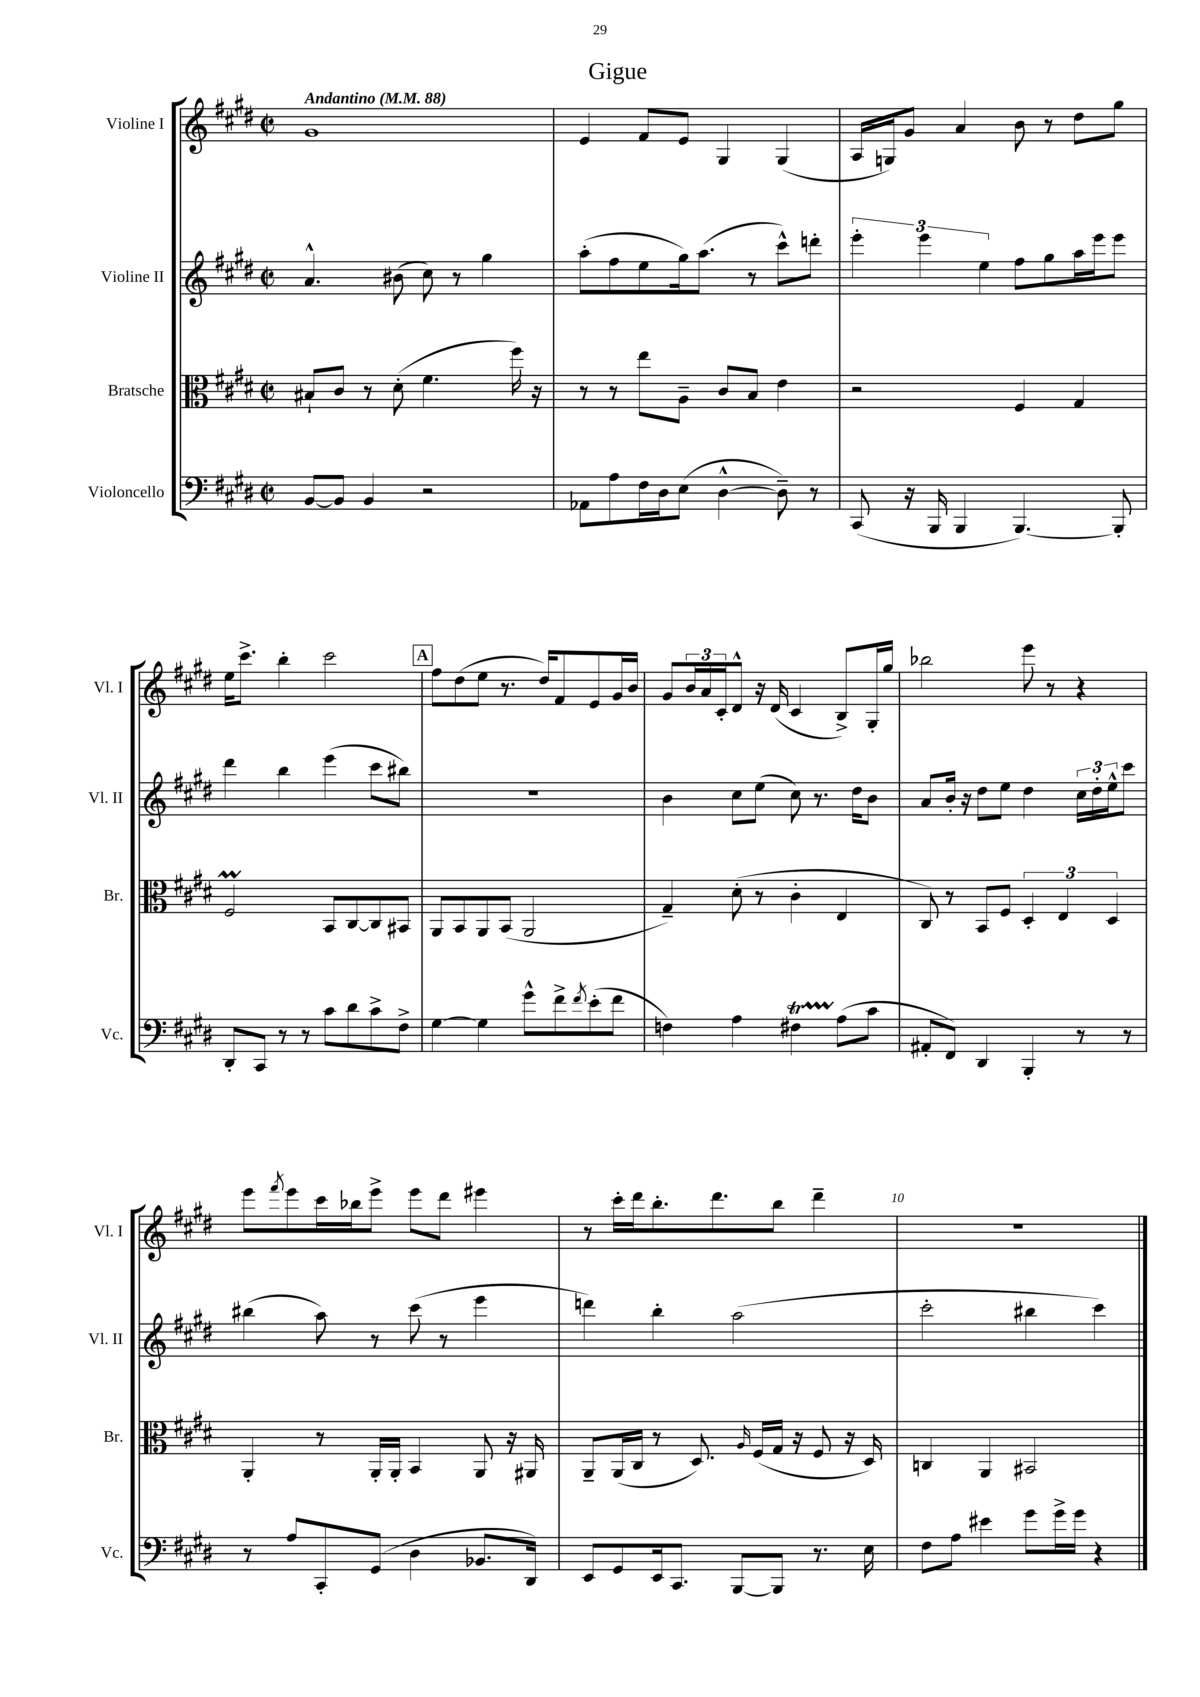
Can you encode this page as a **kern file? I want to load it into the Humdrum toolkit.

**kern	**kern	**kern	**kern
*part4	*part3	*part2	*part1
*staff4	*staff3	*staff2	*staff1
*I"Violoncello	*I"Bratsche	*I"Violine II	*I"Violine I
*I'Vc.	*I'Br.	*I'Vl. II	*I'Vl. I
*clefF4	*clefC3	*clefG2	*clefG2
*k[f#c#g#d#]	*k[f#c#g#d#]	*k[f#c#g#d#]	*k[f#c#g#d#]
*M2/2	*M2/2	*M2/2	*M2/2
*met(c|)	*met(c|)	*met(c|)	*met(c|)
*MM88	*MM88	*MM88	*MM88
=1	=1	=1	=1
!	!	!	!LO:TX:a:B:t=Andantino
[8BB/L	8B#X`/L	4.a^^/	1g#
8BB/J]	8c#/J	.	.
4BB/	8r	.	.
.	(8d#'\	(8b#X\	.
2r	4.f#\	8cc#\)	.
.	.	8r	.
.	.	4gg#\	.
.	16ff#\)	.	.
.	16r	.	.
=2	=2	=2	=2
8AA-X\L	8r	(8aa'\L	4e/
8A\	8r	8ff#\	.
16F#\L	8ee\L	8ee\	8f#/L
16D#\J	.	.	.
(8E\J	8A~\J	16gg#\k)	8e/J
.	.	(8.aa\J	.
[4D#^^\	8c#/L	.	4G#/
.	8B/J	8r	.
8D#~\])	4e\	8ccc#^^\L)	(4G#/
8r	.	8dddn'\J	.
=3	=3	=3	=3
(8CC#/	2r	6eee'\	16A/LL
.	.	.	16Gn/J)
16r	.	.	8g#/J
.	.	6eee\	.
16BBB/	.	.	.
4BBB/	.	.	4a/
.	.	6ee\	.
[4.BBB/)	4F#/	8ff#\L	8b\
.	.	8gg#\	8r
.	4G#/	16aa\L	8dd#\L
.	.	16eee\J	.
8BBB'/]	.	8eee\J	8gg#\J
!!LO:LB:g=z
=4	=4	=4	=4
8DD#'/L	2F#M/	4ddd#\	16ee\KL
.	.	.	8.ccc#^\J
8CC#/J	.	.	.
8r	.	4bb\	4bb'\
8r	.	.	.
8c#\L	8BB/L	(4eee\	2ccc#\
8d#\	[8C#/	.	.
8c#^\	8C#/]	8ccc#\L	.
8F#^\J	8BB#X/J	8bb#X\J)	.
!!LO:REH:place=s1:t=A
=5	=5	=5	=5
[4G#\	8AA/L	1r	8ff#\L
.	8BB/	.	(8dd#\
4G#\]	8AA/	.	8ee\J
.	(8BB/J	.	8.r
8g#^^\L	2AA/	.	.
.	.	.	16dd#/KL)
8f#^\	.	.	8f#/
8qf#/	.	.	.
(8e'\	.	.	8e/
8f#\J	.	.	16g#/L
.	.	.	16b/JJ
=6	=6	=6	=6
4Fn\)	4G#~/)	4b\	8g#/L
.	.	.	24b/L
.	.	.	24a/
.	.	.	24c#'/J
4A\	(8d#'\	8cc#\L	8d#^^/J
.	8r	(8ee\J	16r
.	.	.	(16d#/
4F#XT\	4c#'\	8cc#\)	4c#/
.	.	8.r	.
(8A\L	4E/	.	8B^/L)
.	.	16dd#\KL	.
8c#\J	.	8b\J	16G#'/L
.	.	.	16gg#/JJ
=7	=7	=7	=7
8AA#X'/L	8C#/)	8a/L	2bb-X\
8FF#/J)	8r	16b'/Jk	.
.	.	16r	.
4DD#/	8BB/L	8dd#\L	.
.	8F#/J	8ee\J	.
4BBB'/	6D#'/	4dd#\	8eee\
.	.	.	8r
.	6E/	.	.
8r	.	24cc#\LL	4r
.	.	24dd#'\	.
.	6D#/	24ee^^\J	.
8r	.	8ccc#\J	.
!!LO:LB:g=z
=8	=8	=8	=8
8r	4AA'/	(4bb#X\	8eee\L
.	.	.	8qfff#/
8A/L	.	.	8eee\
8CC#'/	8r	8aa\)	16ccc#\L
.	.	.	16bb-X\J
(8GG#/J	16AA'/LL	8r	8eee^\J
.	16AA'/JJ	.	.
4D#\	4BB/	(8ccc#\	8eee\L
.	.	8r	8ddd#\J
8.BB-X/L	8AA/	4eee\	4eee#X\
.	16r	.	.
16DD#/Jk)	16AA#X/	.	.
=9	=9	=9	=9
8EE/L	8AA~/L	4dddn\)	8r
8GG#/	(16AA/L	.	16ccc#'\LL
.	16C#/JJ	.	16ddd#\J
16EE/k	8r	4bb'\	8.bb'\
8.CC#/J	.	.	.
.	8.D#/)	.	.
.	.	.	8.ddd#\
[8BBB/L	.	(2aa\	.
.	16qqA/	.	.
.	(16F#/LL	.	.
8BBB/J]	16G#/JJ	.	8bb\J
.	16r	.	.
8.r	8F#/	.	4ddd#~\
.	16r	.	.
16E\	16D#/)	.	.
=10	=10	=10	=10
8F#\L	4Cn/	2ccc#'\	1r
8A\J	.	.	.
4e#X\	4AA/	.	.
8g#\L	2BB#X/	4bb#X\	.
16g#^\L	.	.	.
16g#\JJ	.	.	.
4r	.	4ccc#\)	.
==	==	==	==
*-	*-	*-	*-
